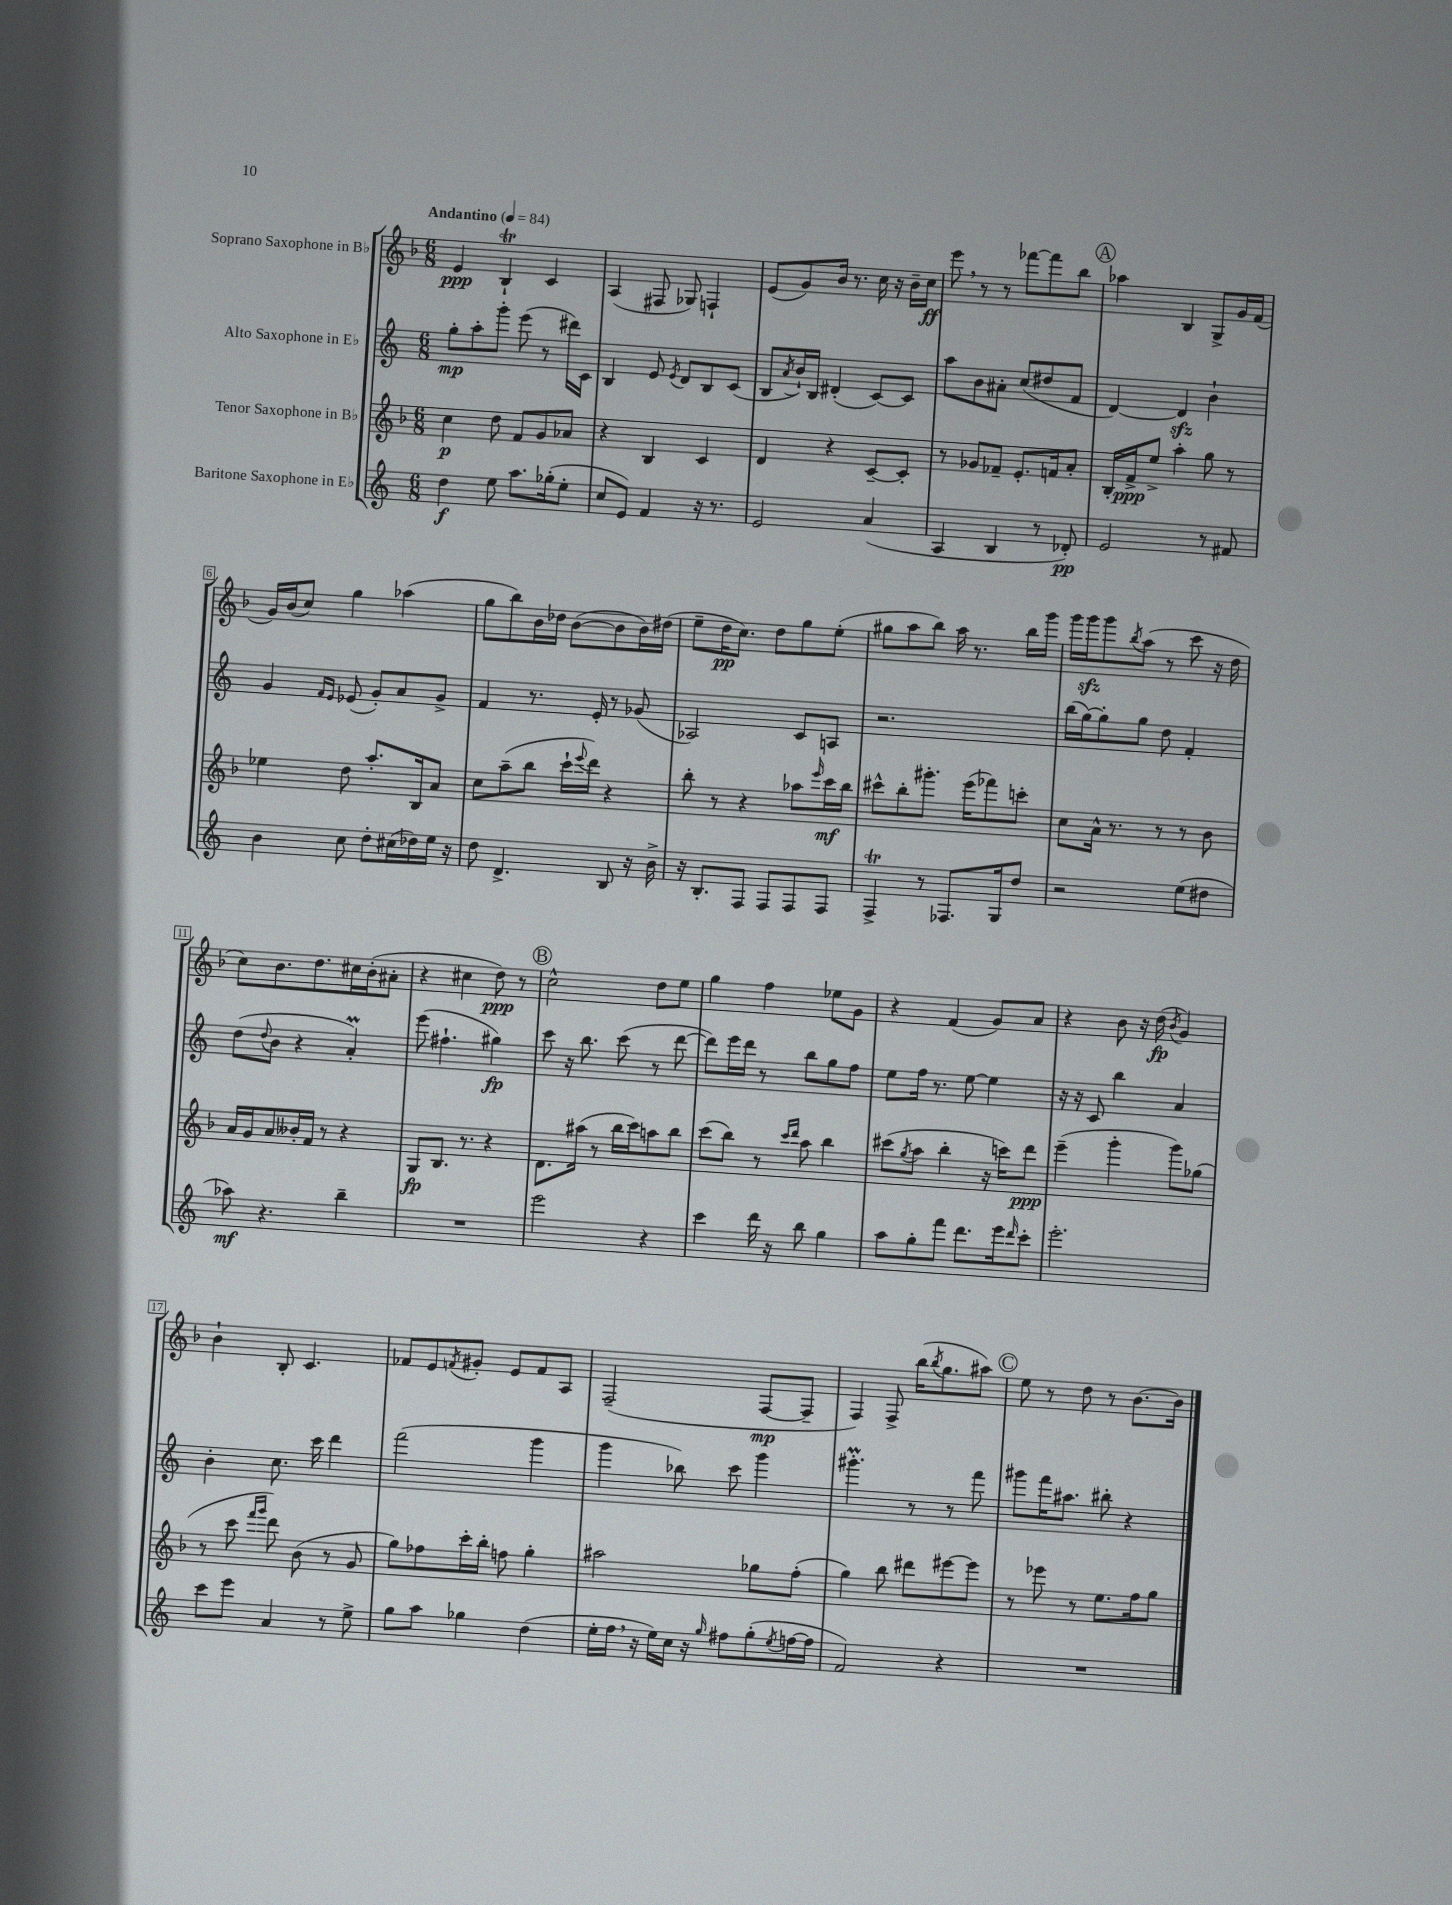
<<
\new StaffGroup <<
\new Staff = "s0" \with { instrumentName = "Soprano Saxophone in Bb" } {
    \clef treble \key f \major \numericTimeSignature \time 6/8 \tempo "Andantino" 4 = 84
    e'4\ppp bes4-!\trill c'4 |
    a4( fis8 ges8) f4-! |
    e'8( g'8) bes'16 r8. c''16 r16 bes'16-- c''16\ff |
    e'''8 \breathe r8 r8 fes'''8~ fes'''8 bes''8 |
    \mark \markup { \circle "A" } aes''4 bes4 g8-> g'16 f'16( |
    g'16) bes'16( c''8) g''4 aes''4( |
    g''8 bes''8) bes'16 des''16 bes'8~( bes'8 bes'16) dis''16( |
    e''8-- d''16\pp c''8.) d''8 g''8 e''8-.( |
    gis''8 a''8 bes''8) a''16 r8. bes''16 g'''16 |
    g'''16 g'''16\sfz g'''8 \acciaccatura { bes''8 } a''8( r8 c'''8 r16 d''16 |
    c''8) bes'8. d''8. cis''16 bes'16-.( ais'8-. |
    r4 cis''4 d''8\ppp) r8 |
    \mark \markup { \circle "B" } c''2-^ d''8 e''8 |
    g''4 f''4 ees''8 g'8 |
    r4 f'4( g'8) a'8 |
    r4 bes'8 r16 d''16\fp( \acciaccatura { bes'8 } g'4) |
    bes'4-! bes8-. c'4. |
    fes'8 e'8 \acciaccatura { f'8 } gis'8-. e'8 f'8 a8 |
    f2--( f8~\mp f8-- |
    f4) f8-> bes''16( \acciaccatura { bes''8 } g''8. ais''8) |
    \mark \markup { \circle "C" } e''8 r8 d''8 r8 bes'8.~ bes'16 \bar "|." |
}
\new Staff = "s1" \with { instrumentName = "Alto Saxophone in Eb" } {
    \clef treble \key c \major \numericTimeSignature \time 6/8
    g''8-.\mp a''8-. g'''8-. e'''8( r8 dis'''16) c'16 |
    b4 e'8 \acciaccatura { e'8 } d'8 b8 c'8( |
    b8 \acciaccatura { a'8 } b'16-!) b16 dis'4-.( c'8~) c'8 |
    a''8 b'8 ais'8-. c''8( dis''8 f'8 |
    \mark \markup { \circle "A" } d'4~) d'4\sfz b'4-! |
    g'4 \grace { f'16 e'16 } ees'8( g'8-.) a'8 g'8-> |
    f'4 r8. e'16-. r8 ges'8( |
    aes2) c'8 a8 |
    r2. |
    b''16( g''16~) g''8-. g''8 d''8 f'4-. |
    d''8( \appoggiatura { d''8 } b'8 r4 a'4-.\prall) |
    e'''8( fis''4.-! gis''4\fp) |
    \mark \markup { \circle "B" } c'''8 r16 b''8. c'''8( r8 d'''8~ |
    d'''8) e'''16 d'''16 r8 b''8 g''8 f''8 |
    e''8 f''16 r8. e''8~ e''4 |
    r16 r16 c'8 b''4 a'4 |
    b'4-. c''8. c'''16 d'''4 |
    f'''2( g'''4 |
    g'''4 bes''8) c'''8 g'''4 |
    gis'''4.-.\prall r8 r8 f'''8 |
    \mark \markup { \circle "C" } gis'''8 f'''16 ais''8. bis''8-. r4 \bar "|." |
}
\new Staff = "s2" \with { instrumentName = "Tenor Saxophone in Bb" } {
    \clef treble \key f \major \numericTimeSignature \time 6/8
    c''4\p d''8 f'8 g'8 aes'8 |
    r4 bes4 c'4 |
    d'4 r4 c'8~-- c'8-. |
    r8 ges'8 fes'8-- e'8.-. f'16 a'8-. |
    \mark \markup { \circle "A" } bes16-. f'16->\ppp e''8-> a''4-. g''8 r8 |
    ees''4 d''8 a''8.-. bes16 a'8 |
    c''8 a''8--( bes''8 c'''16-! \appoggiatura { e'''8 } d'''16) r4 |
    bes''8-. r8 r4 aes''8 \grace { e'''16 } c'''16\mf bes''16 |
    cis'''8-^ bes''8-. gis'''8.-. e'''16( fes'''8) c'''8-. |
    c''8 a'16-^ r8. r8 r8 bes'8 |
    a'16 g'16 a'8 beses'16-. f'16 r8 r4 |
    g8\fp bes8. r8. r4 |
    \mark \markup { \circle "B" } d'8. ais''16( r8 bes''16 c'''16) a''8 bes''8 |
    c'''8( bes''8) r8 \grace { c'''16 d'''16 } a''8 bes''4 |
    cis'''8( \acciaccatura { g''8 } a''8 bes''4-. r16 c'''16) d'''8\ppp |
    e'''4--( g'''4-. g'''8) ges''8( |
    r8 c'''8 \grace { f'''16 g'''16 } d'''8) bes'8( r8 g'8 |
    g''8) fes''8 c'''16-. bes''16-. f''8 g''4-. |
    ais''2 ges''8 f''8-.( |
    g''4) bes''8 dis'''8 eis'''8~ eis'''8 |
    \mark \markup { \circle "C" } r8 ees'''8 r8 e''8. f''16 g''8 \bar "|." |
}
\new Staff = "s3" \with { instrumentName = "Baritone Saxophone in Eb" } {
    \clef treble \key c \major \numericTimeSignature \time 6/8
    d''4\f e''8 a''8. ges''16-.( e''8-. |
    c''8 e'8) f'4 r16 r8. |
    e'2 a'4( |
    a4 b4 r8 des'8-.\pp) |
    \mark \markup { \circle "A" } e'2 r8 fis'8 |
    b'4 c''8 d''8-. cis''16( des''16) e''16 r16 |
    d''8 d'4.-> b8 r16 b'16-> |
    r16 b8.-. f8 f8 f8 f8 |
    f4->\trill r8 fes8. g16 d''8 |
    r2 e''8( dis''8 |
    aes''8\mf) r4. b''4-- |
    R2. |
    \mark \markup { \circle "B" } e'''2 r4 |
    c'''4 d'''16 r16 b''8 g''4 |
    a''8 g''8-. f'''8 d'''8. e'''16 \grace { d'''16 } c'''8-. |
    e'''2.-. |
    c'''8 e'''8 a'4 r8 e''8-> |
    g''8 a''8 ges''4 d''4( |
    e''16-. f''16 \breathe r16 e''16) c''16 r16 \grace { g''16 } fis''8 g''8-.( \acciaccatura { e''8 } f''16~ f''16 |
    f'2) r4 |
    \mark \markup { \circle "C" } R2. \bar "|." |
}
>>
>>
\layout { \context { \Score \override BarNumber.stencil = #(make-stencil-boxer 0.1 0.3 ly:text-interface::print) } }
